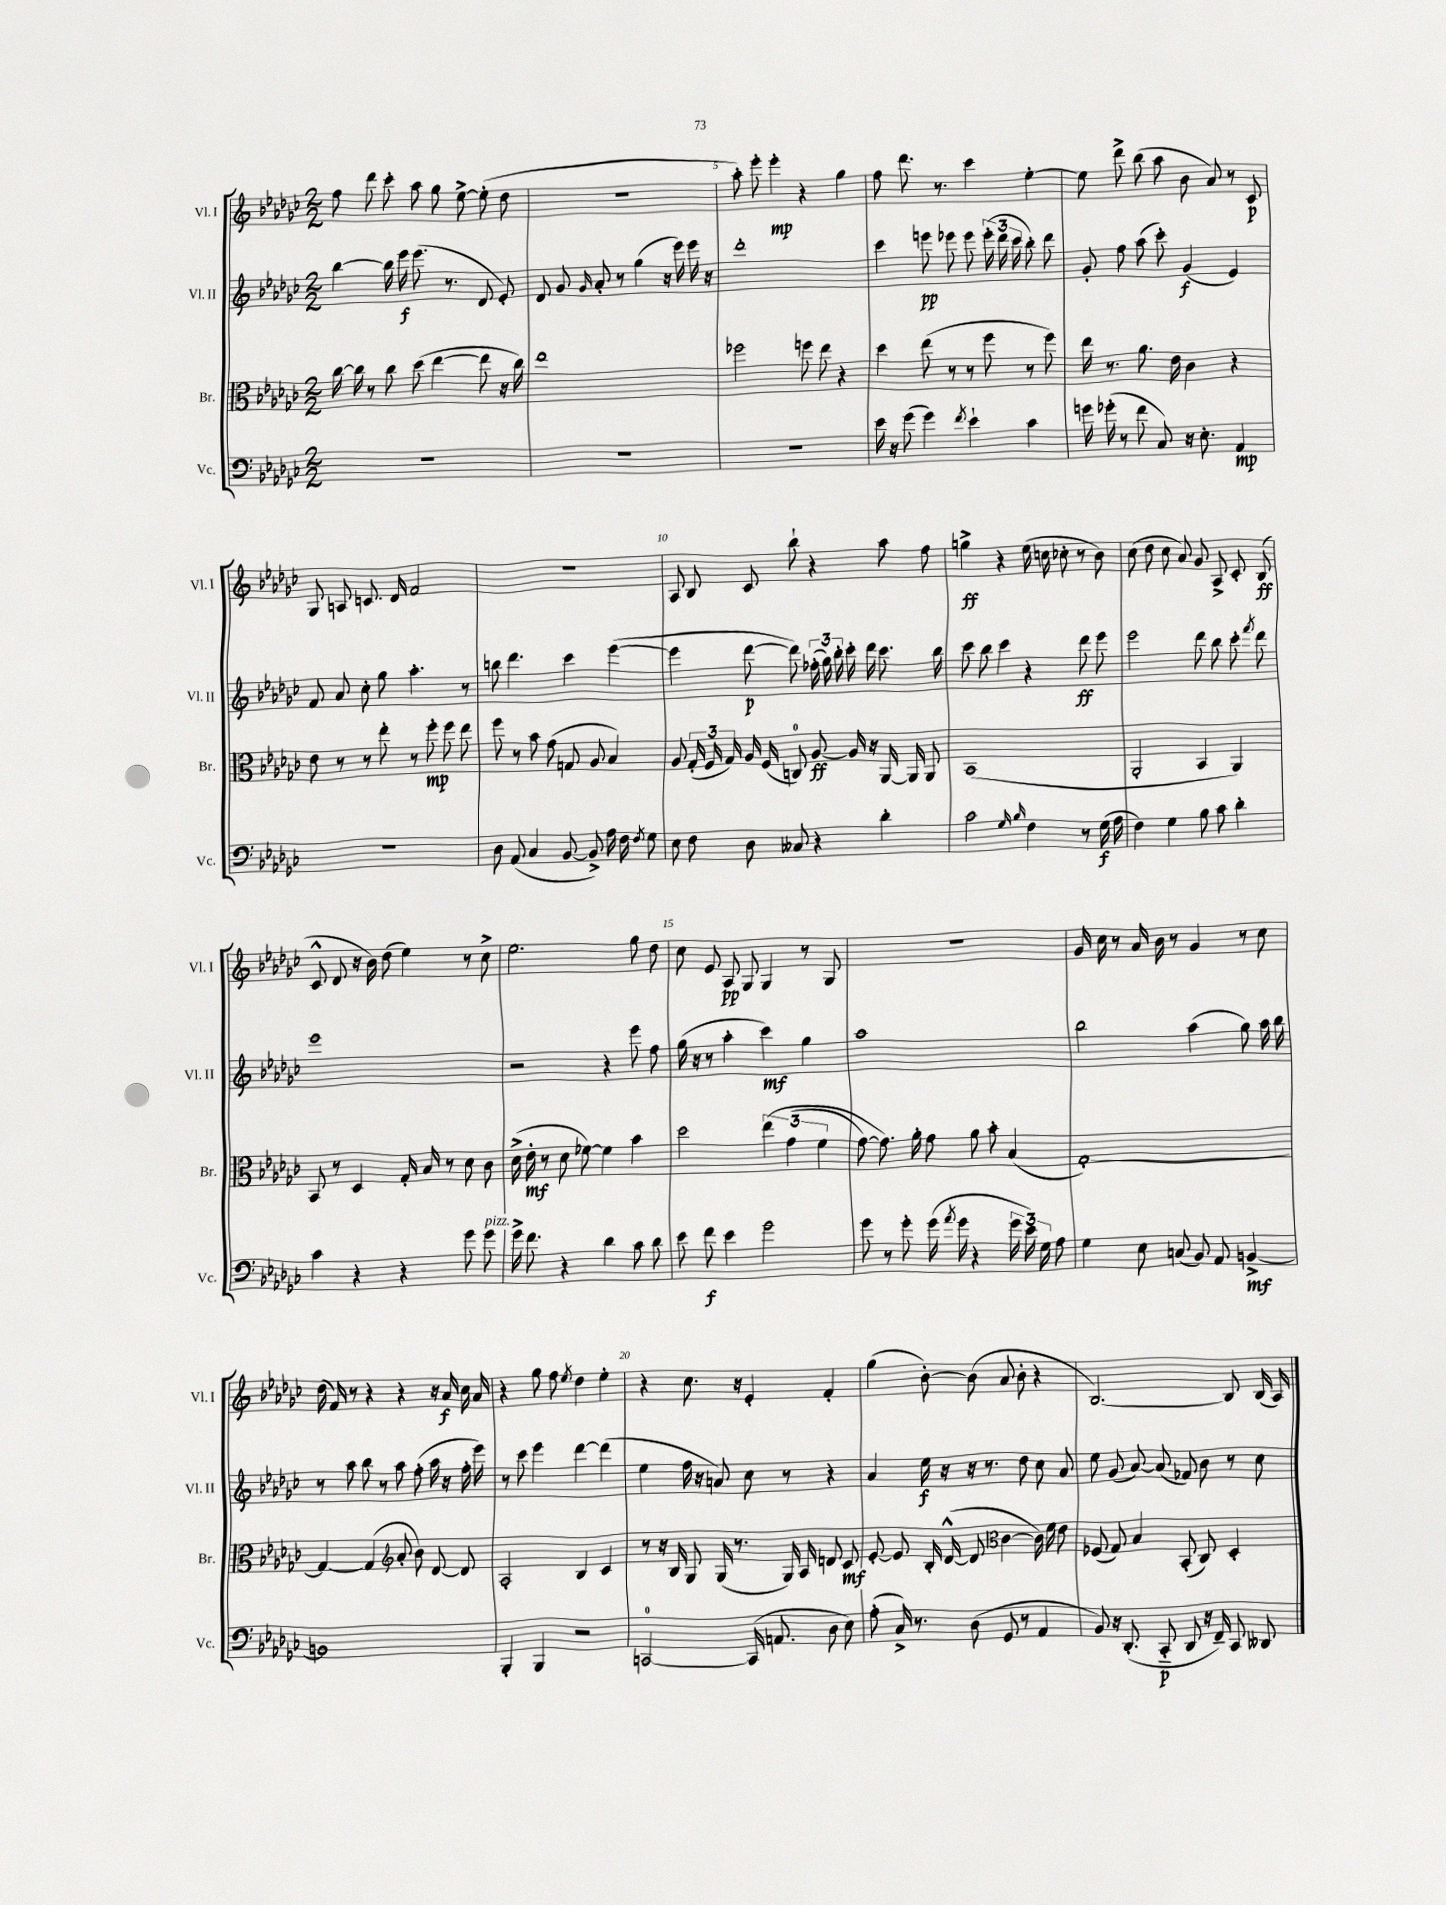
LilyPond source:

<<
\new StaffGroup <<
\new Staff = "s0" \with { instrumentName = "Vl. I" shortInstrumentName = "Vl. I" } {
    \clef treble \key ges \major \numericTimeSignature \time 2/2
    \autoBeamOff f''8 des'''8 ces'''8-. aes''8 ges''8 ees''8~-> ees''8-.( des''8 |
    r1 |
    aes''8-.) ees'''8-. ees'''4-.\mp r4 ges''4 |
    f''8 des'''8. r8. ces'''4 ees''4~-. |
    ees''8 des'''8-> bes''8( aes''8 bes'8 aes'8) r8 ces'8\p |
    ges8 a8 c'8. des'16 f'2 |
    r1 |
    aes8 bes8 ces'8 bes''8-! r4 aes''8 f''8 |
    g''4->\ff r4 ees''16( c''16 ces''8-. r8 bes'8) |
    ces''8( des''8 ces''8 aes'8) ges'8 aes8-> ces'8-. bes8\ff( |
    ces'8-^ des'8 r16 bes'16) des''8( ees''4) r8 ces''8-> |
    ees''2. ges''8 des''8 |
    ces''8 ees'8 aes8\pp ges8 ges4 r8 ges8 |
    r1 |
    ges'16 ces''16 r8 aes'16 bes'16 r8 ges'4 r8 ces''8 |
    des''16( f'16) r8 r4 r4 r16 aes'16\f ces''16 aes'16 |
    r4 ges''8 f''8 \acciaccatura { ees''8 } des''4 ees''4-. |
    r4 ces''8. r16 ees'4-. f'4-. |
    ges''4( bes'8~-.) bes'8( aes'8 bes'8-. r4 |
    bes2.~) bes8 bes16( aes16) \bar "|." |
}
\new Staff = "s1" \with { instrumentName = "Vl. II" shortInstrumentName = "Vl. II" } {
    \clef treble \key ges \major \numericTimeSignature \time 2/2
    \autoBeamOff bes''4~ bes''16 ees'''16\f ees'''8.( r8. des'8 ees'8-.) |
    des'8 ges'8 \grace { ges'16 } aes'8-. r8 ges''4( r16 ees'''16) ees'''16 r16 |
    des'''1-. |
    ces'''4 e'''8\pp ees'''8 ees'''8 \tuplet 3/2 { ees'''16-.( des'''16 ces'''16 } bes''8-.) des'''8 |
    ges'8-. f''8 aes''8( ces'''8-.) ges'4\f( ees'4) |
    f'8 aes'8 ces''8-. ges''8 aes''4.-. r8 |
    b''8 des'''4. ces'''4 ees'''4~( |
    ees'''4 des'''8~\p des'''8) \tuplet 3/2 { fes''16-.( ges''16) bes''16-. } ces'''16-. des'''16 ces'''8. bes''16 |
    ces'''8 bes''8 ces'''4 r4 des'''8\ff ees'''8 |
    ees'''2 des'''8 bes''8 ces'''8-. \acciaccatura { f'''8 } des'''8 |
    ees'''1 |
    r2 r4 ees'''8 f''8 |
    ges''16( r16 r8 aes''4-. ces'''4\mf) ges''4 |
    aes''1 |
    bes''2 aes''4( ges''8) aes''16 bes''16 |
    r8 aes''8 bes''8 r8 aes''8 f''8-.( aes''16 r16 f''16-. ees'''16) |
    r8 ces'''8 ees'''4 des'''4~ des'''4( |
    ees''4 f''16 r16 a'8) ces''8 r8 r4 |
    aes'4 ees''16\f r16 r16 r8. des''8 ces''8 aes'8 |
    ees''8 ges'8( aes'8~) aes'8( fes'8) bes'8 r8 ces''8 \bar "|." |
}
\new Staff = "s2" \with { instrumentName = "Br." shortInstrumentName = "Br." } {
    \clef alto \key ges \major \numericTimeSignature \time 2/2
    \autoBeamOff ces''16~ ces''16 r8 ces''8 des''8( ees''4~ ees''8 r16 ces''16) |
    ees''1 |
    fes''2 f''8 ees''8 r4 |
    des''4 ees''8( r8 r8 f''8 r8 f''8) |
    ees''16 r8. aes'8. ees'16 ces'4 r4 |
    ees'8 r8 r8 ees''8-. r8 f''8-.\mp f''8 ees''8 |
    f''8 r8 bes'8 ges'8( g8 aes8 bes4) |
    aes8 \tuplet 3/2 { ges16-.( f16 ges16) } aes16 f16( c8-0) aes8~\ff aes16 r16 aes,16~ aes,16 aes,8 |
    bes,1( |
    aes,2-. bes,4 aes,4) |
    bes,8 r8 des4 ges16-. bes16 r8 des'8 ces'8 |
    des'16->( ees'16-.\mf r8 des'8 fes'8~) fes'4 bes'4 |
    des''2 \tuplet 3/2 { ees''4\( ges'4( f'4 } |
    ges'8~) ges'8.\) aes'16-. ges'8 aes'8 bes'8-. bes4( |
    ges1~-.) |
    ges4~ ges4( \clef treble aes'8-. bes'8) des'8~ des'8 |
    aes2-. bes4 ces'4 |
    r8 r16 bes16 ges8 ges16( r8. ges16) aes16 d'8 ces'8\mf |
    ees'8~-. ees'8 bes16-. des'16~-^( des'8 \clef alto ces'4~ ces'16) f'16 ees'8 |
    fes8( ges8) bes4 bes,8-.( ces8) des4-. \bar "|." |
}
\new Staff = "s3" \with { instrumentName = "Vc." shortInstrumentName = "Vc." } {
    \clef bass \key ges \major \numericTimeSignature \time 2/2
    \autoBeamOff R1 |
    R1 |
    R1 |
    ees'16 r16 ges'8( ges'4) \acciaccatura { f'8 } ees'4-! ces'4 |
    g'16 ges'16-.( r8 f'8 ces8) r16 ees8.-. aes,4\mp |
    R1 |
    des8 aes,8( ces4 bes,8~ bes,8->) aes16 f16 \acciaccatura { f8 } ges8 |
    ees8 f8 des8 ceses8 r4 des'4-. |
    ces'2 \grace { ges16 bes16 } f4 r8 ges16\f( aes16 |
    f4) ges4 bes8 ces'8 des'4-. |
    ces'4 r4 r4 ges'8 ges'8^\markup { \italic "pizz." } |
    ges'16-> f'8. r4 des'4 ces'8 des'8 |
    ees'8 f'8\f ees'4 ges'2 |
    ges'8 r8 ges'8-. ges'16( \acciaccatura { aes'8 } ges'16 r4 \tuplet 3/2 { ges'16 ees'16) ges16 } aes8 |
    ges4 ees8 c8( bes,8) aes,8 b,4~->\mf |
    b,1 |
    bes,,4-. bes,,4 r2 |
    c,2-0~ c,16( a,8. des8 ees8) |
    aes8-.( ces16->) r8. des8( ges,8 r8 aes,4 |
    bes,8) r16 des,8.-.( ces,8-_\p des,8 r16 f,16--) ces,8 deses,8 \bar "|." |
}
>>
>>
\layout { \context { \Score currentBarNumber = #3 \override BarNumber.break-visibility = ##(#f #t #t) barNumberVisibility = #(every-nth-bar-number-visible 5) } }
